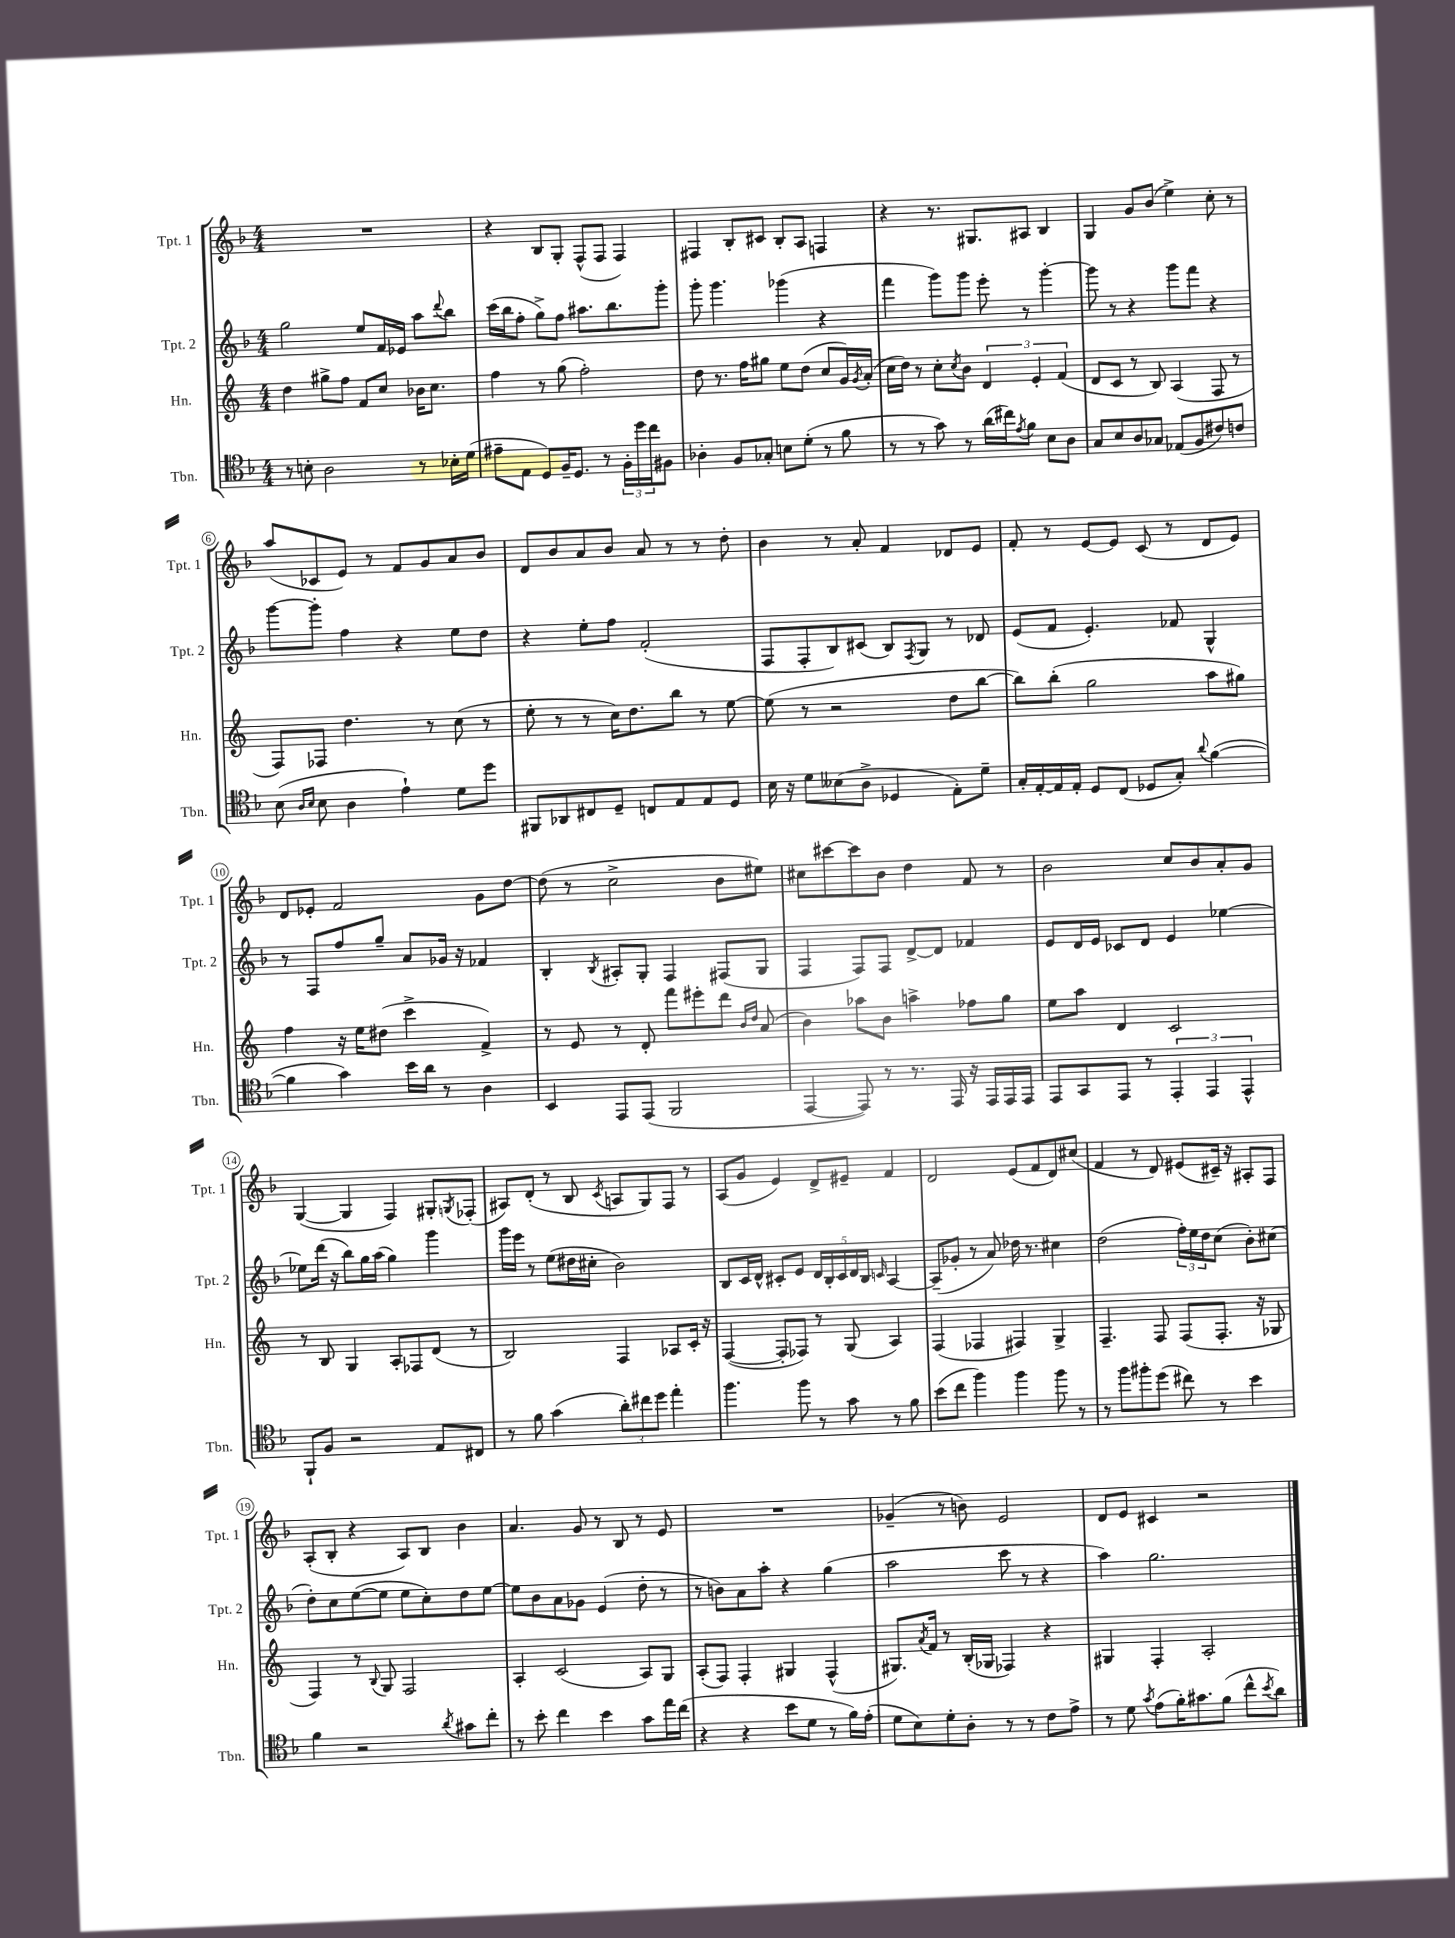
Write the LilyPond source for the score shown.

<<
\new StaffGroup <<
\new Staff = "s0" \with { instrumentName = "Tpt. 1" shortInstrumentName = "Tpt. 1" } {
    \clef treble \key f \major \numericTimeSignature \time 4/4
    R1 |
    r4 bes8 g8-. f8-^( f8 f4) |
    fis4 bes8-. cis'8 bes8-. a8 f4 |
    r4 r8. gis8. ais8 bes4 |
    g4 g'8 bes'8( e''4->) c''8-. r8 |
    a''8( ces'8 e'8) r8 f'8 g'8 a'8 bes'8 |
    d'8 bes'8 a'8 bes'8 a'8 r8 r8 d''8-. |
    bes'4 r8 a'8-. f'4 des'8 e'8 |
    f'8-. r8 e'8~ e'8 c'8( r8 d'8 e'8) |
    d'8 ees'8-. f'2 g'8 d''8~ |
    d''8( r8 c''2-> bes'8 eis''8) |
    cis''8 cis'''8~ cis'''8 bes'8 d''4 f'8 r8 |
    bes'2 c''8 bes'8 a'8-. g'8 |
    g4~( g4 f4) gis8-. \acciaccatura { g8 } fes8-.( |
    ais8) d'8-.( r8 bes8 \acciaccatura { c'8 } a8 g8) f8 r8 |
    a8( g'8 e'4) d'8-> eis'8-- f'4 |
    d'2 e'8( f'8 d'8) cis''8( |
    f'4 r8 d'8) eis'8( cis'16--) r16 ais8-. f8 |
    a8-.( bes8-. r4 a8) bes8 bes'4 |
    a'4. g'8 r8 bes8 r8 e'8 |
    R1 |
    ges'4--( r8 b'8) e'2 |
    d'8 e'8 cis'4 r2 \bar "|." |
}
\new Staff = "s1" \with { instrumentName = "Tpt. 2" shortInstrumentName = "Tpt. 2" } {
    \clef treble \key f \major \numericTimeSignature \time 4/4
    g''2 e''8 f'16 ees'16 a''8 \appoggiatura { d'''8 } bes''8 |
    c'''16( bes''16 f''8-. g''8->) f''8 ais''8. bes''8. g'''8-. |
    g'''8-. g'''4. ges'''4( r4 |
    f'''4 g'''8) g'''8 e'''8-. r8 g'''4~-. |
    g'''8 r8 r4 g'''8 f'''8 r4 |
    g'''8~ g'''8-. f''4 r4 e''8 d''8 |
    r4 e''8-. f''8 f'2-.( |
    f8 f8-. bes8) cis'8( bes8) \acciaccatura { f8 } g8 r8 des'8 |
    e'8( f'8 e'4.-.) fes'8 g4-^ |
    r8 f8 f''8 g''8-- a'8 ges'16 r16 fes'4 |
    bes4-. \acciaccatura { bes8 } ais8-. g8-. f4 fis8( g8 |
    f4 f8) f8 d'8~-> d'8 fes'4 |
    e'8 d'16 e'16 ces'8 d'8 e'4 ees''4~ |
    ees''8 d'''16( r16 bes''8) g''16 a''16( g''4) g'''4 |
    g'''16 e'''16 r8 e''8( dis''16 cis''16-. bes'2) |
    bes8 c'16 d'16-^ cis'8-. e'8 \tuplet 5/4 { d'16 bes16-. cis'16 d'16 bes16 } \grace { c'16 } a4~ |
    a8--( ges'8-. r8 a'8) des''16 r8. cis''4 |
    d''2( \tuplet 3/2 { f''16-.) e''16 d''16 } c''8( bes'8-.) cis''8( |
    d''8-.) c''8 e''8~( e''8 e''8 c''8-.) d''8 e''8~ |
    e''8 bes'8 a'8 ges'8 e'4( d''8-. r8 |
    r8 b'8) a'8 a''8-. r4 g''4( |
    a''2 c'''8 r8 r4 |
    a''4) g''2. \bar "|." |
}
\new Staff = "s2" \with { instrumentName = "Hn." shortInstrumentName = "Hn." } {
    \clef treble \key c \major \numericTimeSignature \time 4/4
    d''4 gis''8-> f''8 f'8 c''8 bes'16 c''8. |
    f''4 r8 g''8( f''2-.) |
    d''8 r8. f''16 gis''8 e''8 d''8( c''8 g'16) \acciaccatura { g'8 } a'16-.( |
    c''16 d''16) r8 c''8-. \acciaccatura { c''8 } b'8 \tuplet 3/2 { d'4 e'4-. f'4( } |
    d'8 c'8 r8 b8) a4( f8 r8 |
    f8) fes8 d''4. r8 c''8( r8 |
    e''8-. r8 r8 c''16) d''8. b''8 r8 e''8~ |
    e''8( r8 r2 d''8 b''8~ |
    b''8) b''8-.( g''2 a''8 gis''8) |
    f''4 r16 e''16 dis''8( c'''4-> f'4->) |
    r8 e'8 r8 d'8-. f'''8 eis'''8-. d'''8 \grace { b'16 d''16 } a'8( |
    b'4) aes''8 b'8 a''4-> fes''8 g''8 |
    e''8 a''8 d'4 c'2 |
    r8 b8 g4 a8-. fes8 d'8( r8 |
    b2) f4 aes8 c'16-. r16 |
    f4~( f8-. fes8) r8 g8( a4) |
    f4( fes4 fis4) g4-> |
    f4.-- f8 f8( f8.-. r16 ges8 |
    f4) r8 \appoggiatura { b8 } g8 f2 |
    a4-. c'2( a8) g8 |
    a8-.( f8) f4-. gis4 f4-^( |
    gis8.) \acciaccatura { a'8 } f'16 r8 b16-.( ges16 fes4) r4 |
    gis4 f4-. a2-. \bar "|." |
}
\new Staff = "s3" \with { instrumentName = "Tbn." shortInstrumentName = "Tbn." } {
    \clef tenor \key f \major \numericTimeSignature \time 4/4
    r8 b8-. a2 r8 bes16-. d'16( |
    eis'8-- e8 d8) f16-- d8. r8 \tuplet 3/2 { f16-. d''16 c''16 } fis8 |
    aes4-. f8 ges8-. b8 d'8-.( r8 f'8 |
    r8 r8 g'8) r8 a'16( cis''16) \acciaccatura { e'8 } f'8 bes8 a8 |
    g8 bes8 a8 ges8 ees8( f8 cis'8) c'8 |
    bes8( \grace { a16 bes16 } bes8 a4 e'4-!) d'8 d''8 |
    fis,8 aes,8 cis8 d8-- c8 e8 e8 d8 |
    bes16 r16 d'8 beses8( a8-> des4 e8-.) d'8-- |
    g16-. e16~-. e16 e16-. d8 c8( des8 g8-.) \appoggiatura { a'8 } f'4~( |
    f'4 g'4) bes'16 a'16 r8 a4 |
    bes,4 e,8 e,8( f,2 |
    e,4~ e,8) r8 r8. e,16 r16 e,16 e,16 e,16 |
    e,8 g,8 e,8 r8 \tuplet 3/2 { e,4-. e,4 e,4-^ } |
    f,8-! f8 r2 e8 cis8 |
    r8 f'8 g'4( \tuplet 3/2 { a'8-.) cis''8 d''8 } e''4-. |
    f''4. f''8 r8 g'8 r8 f'8 |
    bes'8( c''8 f''4) f''4 f''8 r8 |
    r8 f''8 fis''8-. d''8( cis''8) r8 bes'4 |
    f'4 r2 \acciaccatura { a'8 } gis'8 c''8-. |
    r8 bes'8-. c''4 bes'4 g'8 e''16 c''16( |
    r4 r4 bes'8 d'8 r8 f'16) e'16-.( |
    d'8 bes8) d'8-. a8-. r8 r8 c'8 e'8-> |
    r8 d'8 \acciaccatura { g'8 } e'8( f'16-.) gis'8. f'8( c''8-^ \acciaccatura { bes'8 } a'8) \bar "|." |
}
>>
>>
\layout { \context { \Score \override BarNumber.stencil = #(make-stencil-circler 0.1 0.3 ly:text-interface::print) } }
